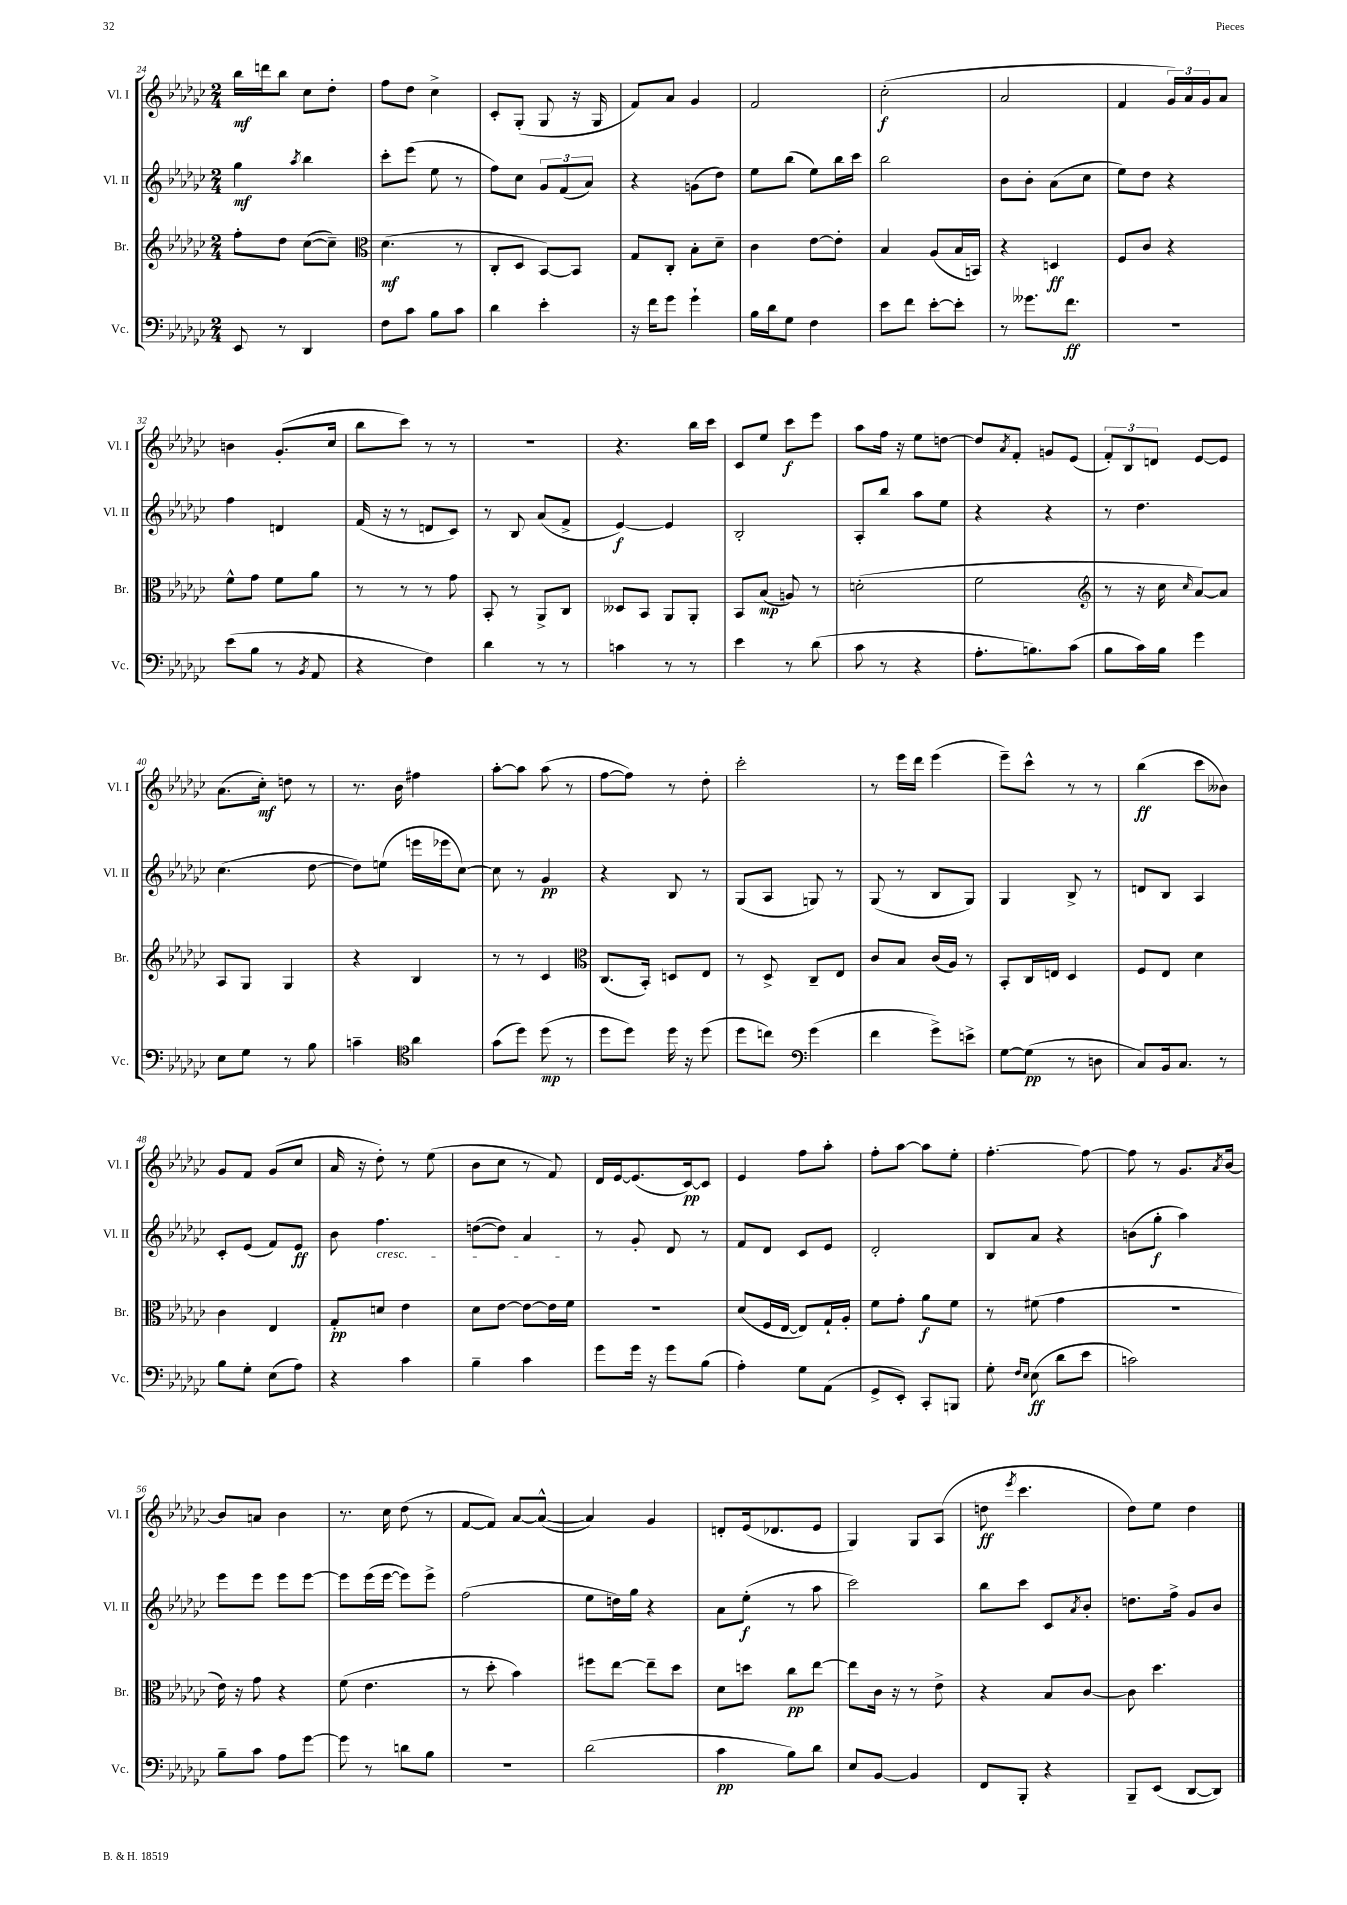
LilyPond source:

<<
\new StaffGroup <<
\new Staff = "s0" \with { instrumentName = "Vl. I" shortInstrumentName = "Vl. I" } {
    \clef treble \key ges \major \numericTimeSignature \time 2/4
    bes''16\mf d'''16 bes''8 ces''8 des''8-. |
    f''8 des''8 ces''4-> |
    ces'8-. ges8-.( ges8 r16 ges16 |
    f'8) aes'8 ges'4 |
    f'2 |
    ces''2-.\f( |
    aes'2 |
    f'4 \tuplet 3/2 { ges'16) aes'16 ges'16 } aes'8 |
    b'4 ges'8.-.( ces''16 |
    bes''8 ces'''8) r8 r8 |
    r2 |
    r4. bes''16 ces'''16 |
    ces'8 ees''8 ces'''8\f ees'''8 |
    aes''8 f''16 r16 ees''8 d''8~ |
    d''8 \acciaccatura { aes'8 } f'8-. g'8 ees'8( |
    \tuplet 3/2 { f'8-.) bes8 d'8 } ees'8~ ees'8 |
    aes'8.( ces''16-.\mf) d''8 r8 |
    r8. bes'16 fis''4 |
    aes''8~-. aes''8 aes''8( r8 |
    f''8~ f''8) r8 des''8-. |
    ces'''2-. |
    r8 ees'''16 des'''16 ees'''4( |
    ees'''8--) ces'''8-^ r8 r8 |
    bes''4\ff( ces'''8 beses'8) |
    ges'8 f'8 ges'8( ces''8 |
    aes'16 r16 des''8-.) r8 ees''8( |
    bes'8 ces''8 r8 f'8) |
    des'16 ees'16~ ees'8.( ces'16~\pp) ces'8 |
    ees'4 f''8 aes''8-. |
    f''8-. aes''8~ aes''8 ees''8-. |
    f''4.~-. f''8~ |
    f''8 r8 ges'8. \acciaccatura { aes'8 } bes'16~ |
    bes'8 a'8 bes'4 |
    r8. ces''16 des''8( r8 |
    f'8~ f'8) aes'8~ aes'8~-^( |
    aes'4) ges'4 |
    d'8-. ees'16( des'8. ees'8 |
    ges4) ges8 aes8( |
    d''8\ff \acciaccatura { ees'''8 } ces'''4. |
    des''8) ees''8 des''4 \bar "|." |
}
\new Staff = "s1" \with { instrumentName = "Vl. II" shortInstrumentName = "Vl. II" } {
    \clef treble \key ges \major \numericTimeSignature \time 2/4
    ges''4\mf \acciaccatura { aes''8 } bes''4 |
    ces'''8-. ees'''8( ees''8 r8 |
    f''8) ces''8 \tuplet 3/2 { ges'8 f'8( aes'8) } |
    r4 g'8( des''8) |
    ees''8 bes''8( ees''8) bes''16 ces'''16 |
    bes''2 |
    bes'8 bes'8-. aes'8( ces''8 |
    ees''8) des''8 r4 |
    f''4 d'4 |
    f'16( r16 r8 d'8 ces'8) |
    r8 bes8 aes'8( f'8-> |
    ees'4~\f) ees'4 |
    bes2-. |
    aes8-. bes''8 aes''8 ees''8 |
    r4 r4 |
    r8 des''4. |
    ces''4.( des''8~ |
    des''8) e''8( e'''16 ees'''16 ces''8~) |
    ces''8 r8 ges'4\pp |
    r4 bes8 r8 |
    ges8( aes8 g8) r8 |
    ges8( r8 bes8 ges8) |
    ges4 bes8-> r8 |
    d'8 bes8 aes4 |
    ces'8-. ees'8( f'8) ees'8\ff |
    bes'8 f''4.\cresc |
    d''8~( d''8) aes'4\! |
    r8 ges'8-. des'8 r8 |
    f'8 des'8 ces'8 ees'8 |
    des'2-. |
    bes8 aes'8 r4 |
    b'8( ges''8-.\f aes''4) |
    ees'''8 ees'''8 ees'''8 ees'''8~ |
    ees'''8 ees'''16( ees'''16~ ees'''8) ees'''8-> |
    f''2( |
    ees''8 d''16) ges''16 r4 |
    aes'8 ees''8-.\f( r8 aes''8 |
    ces'''2) |
    bes''8 ces'''8 ces'8 \acciaccatura { aes'8 } bes'8-. |
    d''8. f''16-> ges'8 bes'8 \bar "|." |
}
\new Staff = "s2" \with { instrumentName = "Br." shortInstrumentName = "Br." } {
    \clef treble \key ges \major \numericTimeSignature \time 2/4
    f''8-. des''8 ces''8~( ces''8--) |
    \clef alto des'4.\mf( r8 |
    ces8-. des8 bes,8~) bes,8 |
    ges8 ces8-. bes8-. des'8-- |
    ces'4 ees'8~ ees'8-. |
    bes4 aes8( bes16 b,16) |
    r4 d4\ff |
    f8 ces'8 r4 |
    f'8-^ ges'8 f'8 aes'8 |
    r8 r8 r8 ges'8 |
    bes,8-. r8 aes,8-> ces8 |
    deses8 bes,8 aes,8 aes,8-. |
    bes,8 bes8\mp( a8) r8 |
    d'2-.( |
    f'2 |
    \clef treble r8 r16 ces''16 \grace { ces''16 } aes'8~) aes'8 |
    aes8 ges8 ges4 |
    r4 bes4 |
    r8 r8 ces'4 |
    \clef alto ces8.( bes,16-.) d8 ees8 |
    r8 des8-> ces8-- ees8 |
    ces'8 bes8 ces'16( aes16) r8 |
    bes,8-. ces16 e16 des4 |
    f8 ees8 des'4 |
    ces'4 ees4 |
    ges8-.\pp d'8 ees'4 |
    des'8 ees'8~ ees'8~ ees'16 f'16 |
    R2 |
    des'8( f16 ees16~ ees8) ges16-! aes16-. |
    f'8 ges'8-. aes'8\f f'8 |
    r8 fis'8( ges'4 |
    R2 |
    ees'16) r16 ges'8 r4 |
    f'8( ees'4. |
    r8 des''8-. bes'4) |
    fis''8 ees''8~ ees''8-- des''8 |
    des'8 d''8 ces''8\pp ees''8~ |
    ees''8 ces'16 r16 r8 ees'8-> |
    r4 bes8 ces'8~ |
    ces'8 des''4. \bar "|." |
}
\new Staff = "s3" \with { instrumentName = "Vc." shortInstrumentName = "Vc." } {
    \clef bass \key ges \major \numericTimeSignature \time 2/4
    ees,8 r8 des,4 |
    f8 ces'8 bes8 ces'8 |
    des'4 ees'4-. |
    r16 f'16 ges'8 ges'4-! |
    bes16 des'16 ges8 f4 |
    ees'8 f'8 ees'8~-. ees'8-. |
    r8 geses'8. f'8.\ff |
    r2 |
    ees'8( bes8 r8 \acciaccatura { bes,8 } aes,8 |
    r4 f4) |
    des'4 r8 r8 |
    c'4 r8 r8 |
    ees'4 r8 des'8( |
    ces'8 r8 r4 |
    aes8.-. b8.) ces'8( |
    bes8 ces'16) bes16 ges'4 |
    ees8 ges8 r8 bes8 |
    c'4-- \clef tenor aes'4 |
    ges'8( des''8) des''8\mp( r8 |
    des''8 des''8) des''16 r16 des''8( |
    des''8 c''8) \clef bass ges'4( |
    f'4 ges'8->) e'8-> |
    ges8~ ges8\pp( r8 d8 |
    ces8) bes,16 ces8. r8 |
    bes8 ges8-. ees8( aes8) |
    r4 ces'4 |
    bes4-- ces'4 |
    ges'8 ges'16 r16 ges'8 bes8( |
    aes4-.) ges8 aes,8( |
    ges,8-> ees,8-.) ces,8-. b,,8 |
    ges8-. \grace { f16 ees16 } ees8\ff( des'8 ees'8 |
    c'2) |
    bes8-- ces'8 aes8 ges'8~ |
    ges'8 r8 d'8 bes8 |
    R2 |
    des'2( |
    ces'4\pp bes8) des'8 |
    ees8 bes,8~ bes,4 |
    f,8 bes,,8-. r4 |
    bes,,8-- ees,8( des,8~ des,8) \bar "|." |
}
>>
>>
\layout { \context { \Score currentBarNumber = #24 } }
